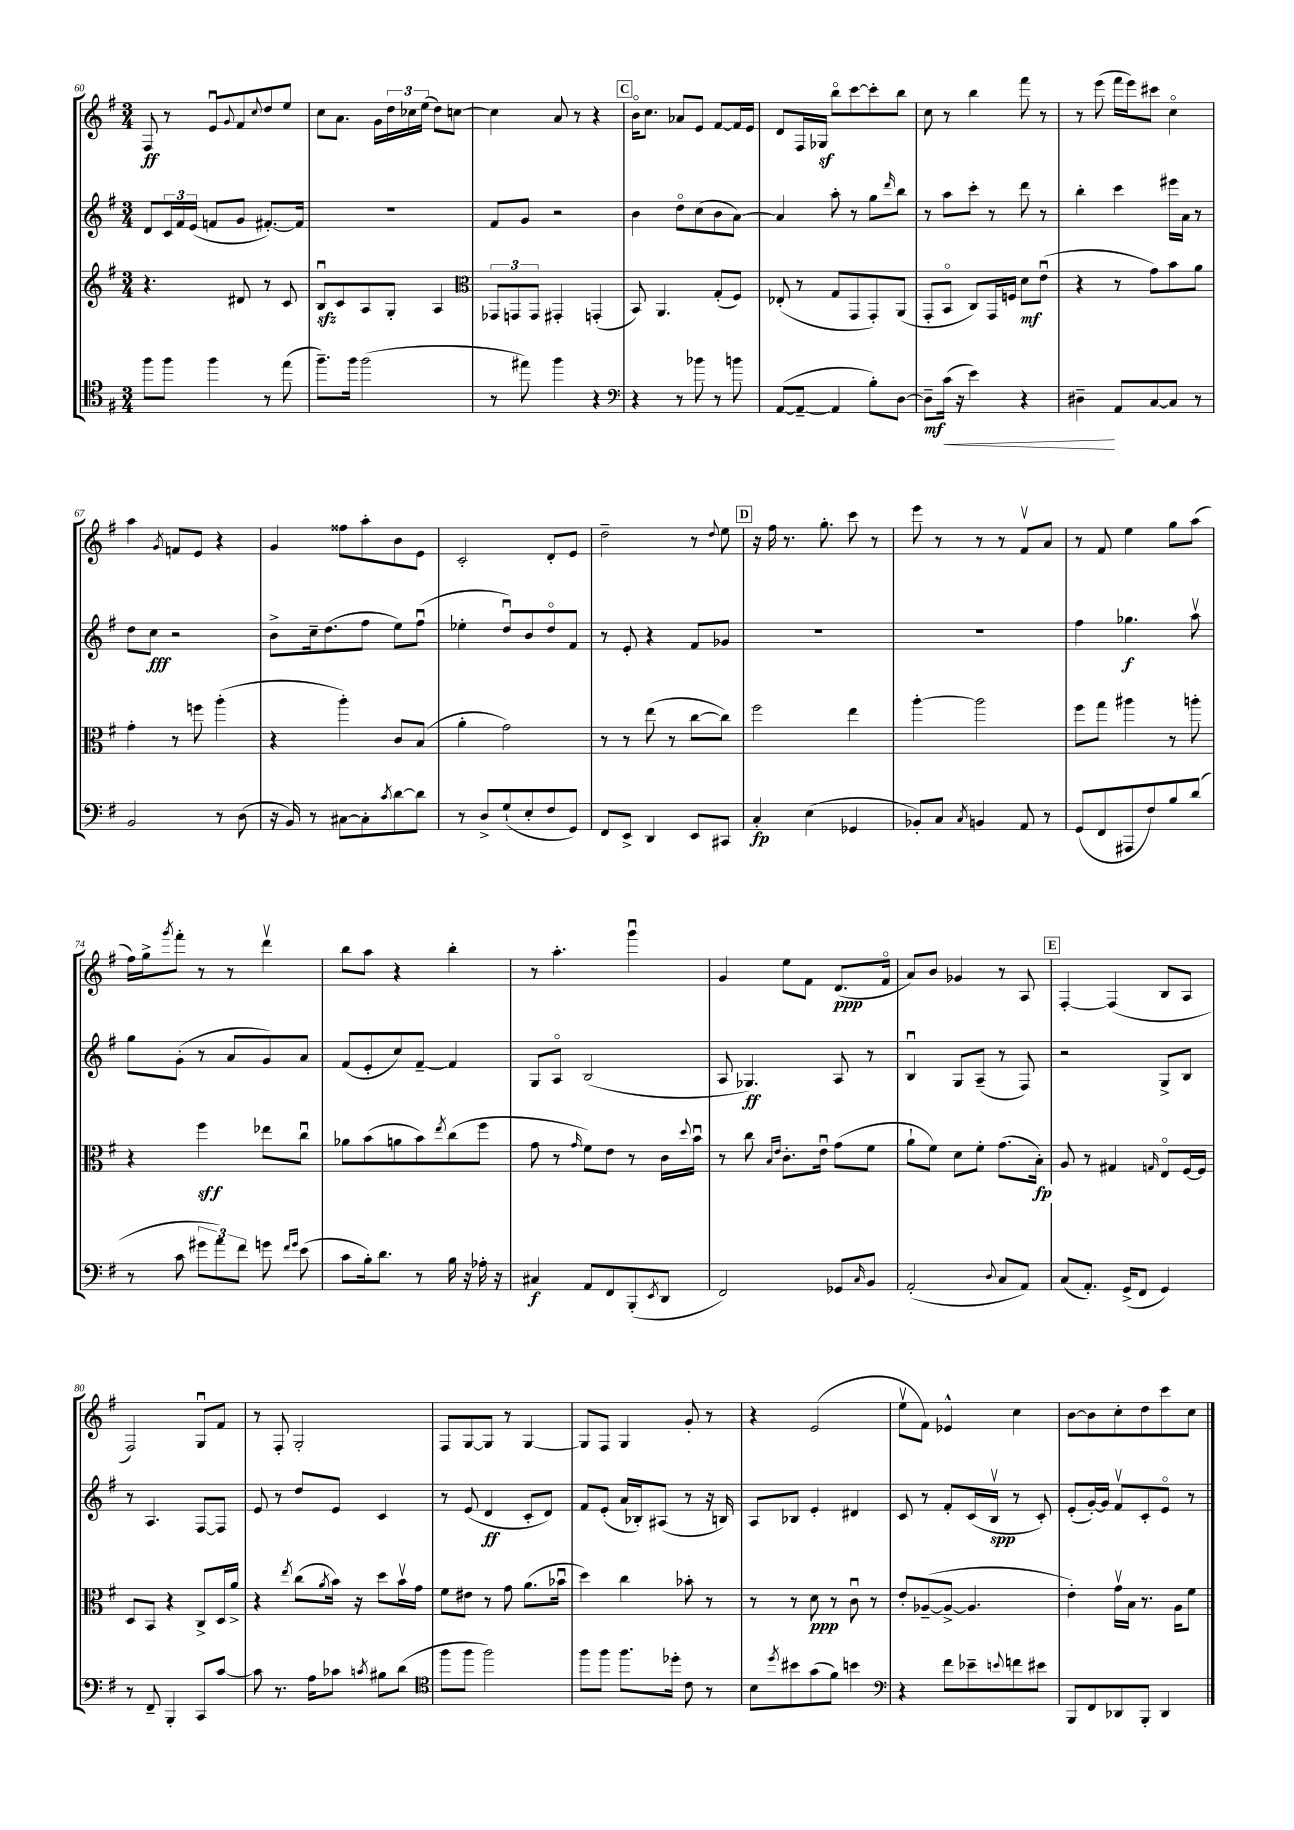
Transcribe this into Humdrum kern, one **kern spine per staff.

**kern	**kern	**kern	**kern
*staff4	*staff3	*staff2	*staff1
*clefC4	*clefG2	*clefG2	*clefG2
*k[f#]	*k[f#]	*k[f#]	*k[f#]
*M3/4	*M3/4	*M3/4	*M3/4
8ff#	4.r	8d	8F#
8ff#	.	24c	8r
.	.	24f#	.
.	.	(24e	.
4ff#	.	8f	8eu
.	.	.	8qqg
.	8d#	8g	8f#
.	.	.	8qqcc
8r	8r	[8.f#')	8dd
(8ee	8c	.	8ee
.	.	16f#]	.
=	=	=	=
8.ff#~)	8Bu	2.r	8cc
.	8c	.	8.a
16ff#	.	.	.
(2ff#	8A	.	.
.	.	.	16g
.	8G'	.	24dd
.	.	.	24cc-
.	.	.	(24ee
.	4A	.	8dd)
.	.	.	[8cc
=	=	=	=
*	*clefC3	*	*
8r	12GG-	8f#	4cc]
.	12GG	.	.
8ee#)	.	8g	.
.	12GG	.	.
4ff#	4GG#'	2r	8a
.	.	.	8r
4r	(4GG'	.	4r
=	=	=	=
*clefF4	*	*	*
4r	8BB)	4b	16bo
.	.	.	8.cc
.	4.AA	.	.
8r	.	8ddo	8a-
8b-	.	(8cc	8e
8r	(8G'	8b	[8f#
8b	8F#)	[8a)	16f#]
.	.	.	16e
=	=	=	=
([8AA	(8E-'	4a]	8d
8AA~_	8r	.	16F#
.	.	.	16G-
4AA]	8G	8aa'	8bbo
.	8GG	8r	[8ccc
8B')	8GG')	8gg	8ccc']
.	.	16qqddd	.
[8D	(8AA	8bb	8bb
=	=	=	=
8D~]	8GG'	8r	8cc
(16c	8BBo	8aa	8r
16r	.	.	.
4e)	8C)	8ccc'	4bb
.	16GG	8r	.
.	16F	.	.
4r	8d	8ddd	8fff#
.	(8eu	8r	8r
=	=	=	=
4D#~	4r	4bb'	8r
.	.	.	(8eee
8AA	8r	4ccc	16fff#
.	.	.	16eee)
[8C	8g)	.	8ccc#
8C]	8b	16eee#	4cco
.	.	16a	.
8r	8a	8r	.
=	=	=	=
2BB	4g'	8dd	4aa
.	.	8cc	.
.	.	.	8qg
.	8r	2r	8f
.	8ff	.	8e
8r	(4aa'	.	4r
(8D	.	.	.
=	=	=	=
16r	4r	8b^	4g
16BB)	.	.	.
8r	.	16cc~	.
.	.	(8.dd	.
[8C#	4aa')	.	8ff##
8C#']	.	8ff#	8aa'
8qc	.	.	.
[8d	8c	8ee)	8b
8d]	(8B	(8ff#u	8e
=	=	=	=
8r	4a'	4ee-'	2c'
8D^	.	.	.
(8G`	2g)	8ddu)	.
8E'	.	8b	.
8F#	.	8ddo	8d'
8GG)	.	8f#	8e
=	=	=	=
8FF#	8r	8r	2dd~
8EE^	8r	8e'	.
4DD	(8ee	4r	.
.	8r	.	.
8EE	[8cc	8f#	8r
.	.	.	8qqdd
8CC#	8cc])	8g-	8ee
=	=	=	=
4C'	2ff#	2.r	16r
.	.	.	16ff#
.	.	.	8.r
(4E	.	.	.
.	.	.	8.gg'
4GG-	4ee	.	8ccc
.	.	.	8r
=	=	=	=
8BB-')	[4aa'	2.r	8eee
8C	.	.	8r
8qC	.	.	.
4BB	2aa]	.	8r
.	.	.	8r
8AA	.	.	8f#v
8r	.	.	8a
=	=	=	=
(8GG	8ff#	4ff#	8r
8FF#	8gg	.	8f#
8AAA#	4aa#	4.gg-	4ee
8F#)	.	.	.
8B	8r	.	8gg
(8d	8aa'	8aav	(8aa
=	=	=	=
8r	4r	8gg	16ff#)
.	.	.	16gg^
.	.	.	8qggg
8c	.	(8g'	8fff#'
12g#	4ff#	8r	8r
12a)	.	.	.
.	.	8a	8r
12f#	.	.	.
8g	8ee-	8g)	4dddv
16qqf#	.	.	.
16qqg	.	.	.
(8e	8ccu	8a	.
=	=	=	=
8c	8a-	(8f#	8bb
16B')	(8b	8e'	8aa
8.d	.	.	.
.	8a	8cc)	4r
8r	8b)	[8f#~	.
.	8qee	.	.
16B	(8cc	4f#]	4bb'
16r	.	.	.
16A-'	8ff#	.	.
16r	.	.	.
=	=	=	=
4C#	8g	8G	8r
.	8r	8Ao	4.aa'
.	16qqg	.	.
8AA	8f#)	(2B	.
8FF#	8e	.	.
(8BBB'	8r	.	4gggu
8qEE	.	.	.
8DD	16c	.	.
.	8qqdd	.	.
.	16bu	.	.
=	=	=	=
2FF#)	8r	8A	4g
.	8cc	4.G-)	.
.	16qqB	.	.
.	16qqe	.	.
.	8.c'	.	8ee
.	.	.	8f#
.	16eu	.	.
8GG-	(8g	8A	(8.d
16qqC	.	.	.
8BB	8f#	8r	.
.	.	.	16f#o
=	=	=	=
(2AA'	8a`	4Bu	8a)
.	8f#)	.	8b
.	8d	8G	4g-
.	8f#'	(8A~	.
8qqD	.	.	.
8C	(8.g	8r	8r
8AA)	.	8F#)	8A
.	16B')	.	.
=	=	=	=
(8C	8A	2r	[4F#'
8.AA')	8r	.	.
.	4G#	.	(4F#]
(16GG^	.	.	.
8FF#	.	.	.
.	16qqG	.	.
4GG)	8Eo	8G^	8B
.	[16F#	8B	8A
.	16F#]	.	.
=	=	=	=
8r	8D	8r	2F#)
8FF#~	8BB	4.A	.
4BBB'	4r	.	.
8CC	8C^	[8F#	8Gu
[8c	16D	8F#]	8f#
.	16a^	.	.
=	=	=	=
8c]	4r	8e	8r
8.r	.	8r	8F#'
.	8qee	.	.
.	(8cc	8dd	2G'
16A	.	.	.
.	8qa	.	.
8c-	16b)	8e	.
.	16r	.	.
8qc	.	.	.
8B#	8dd	4c	.
(8d	16bv	.	.
.	16g	.	.
=	=	=	=
*clefC4	*	*	*
8ff#	8f#	8r	8F#
8ff#	8e#	(8e	[8G
2ff#)	8r	4d	8G]
.	8g	.	8r
.	(8.a	8c'	[4G
.	.	8d)	.
.	16b-u	.	.
=	=	=	=
8ff#	4dd)	8f#	8G]
8ff#	.	(8e'	8F#
8.ff#	4cc	16a	4G
.	.	16B-')	.
.	.	(8A#	.
16dd-'	.	.	.
8c	8b-'	8r	8g'
8r	8r	16r	8r
.	.	16B)	.
=	=	=	=
8B	8r	8A	4r
8qdd	.	.	.
8b#	8r	8B-	.
(8g	8d	4e'	(2e
8f#)	8r	.	.
4b	8cu	4d#	.
.	8r	.	.
=	=	=	=
*clefF4	*	*	*
4r	8e'	8c	8eev
.	([8A-~	8r	8f#)
8f#	8A-^_	8f#'	4e-^^
8e-~	4.A-]	(16c	.
.	.	16Bv	.
8qqe	.	.	.
8f	.	8r	4cc
8e#	.	8c')	.
=	=	=	=
8BBB	4e')	(8e'	[8b
8FF#	.	[16g')	8b]
.	.	16g]	.
8DD-	16gv	8f#v	8cc'
.	16B	.	.
8BBB'	8.r	8c'	8dd
4DD-	.	8eo	8ccc
.	16A	.	.
.	8f#	8r	8cc
==	==	==	==
*-	*-	*-	*-
